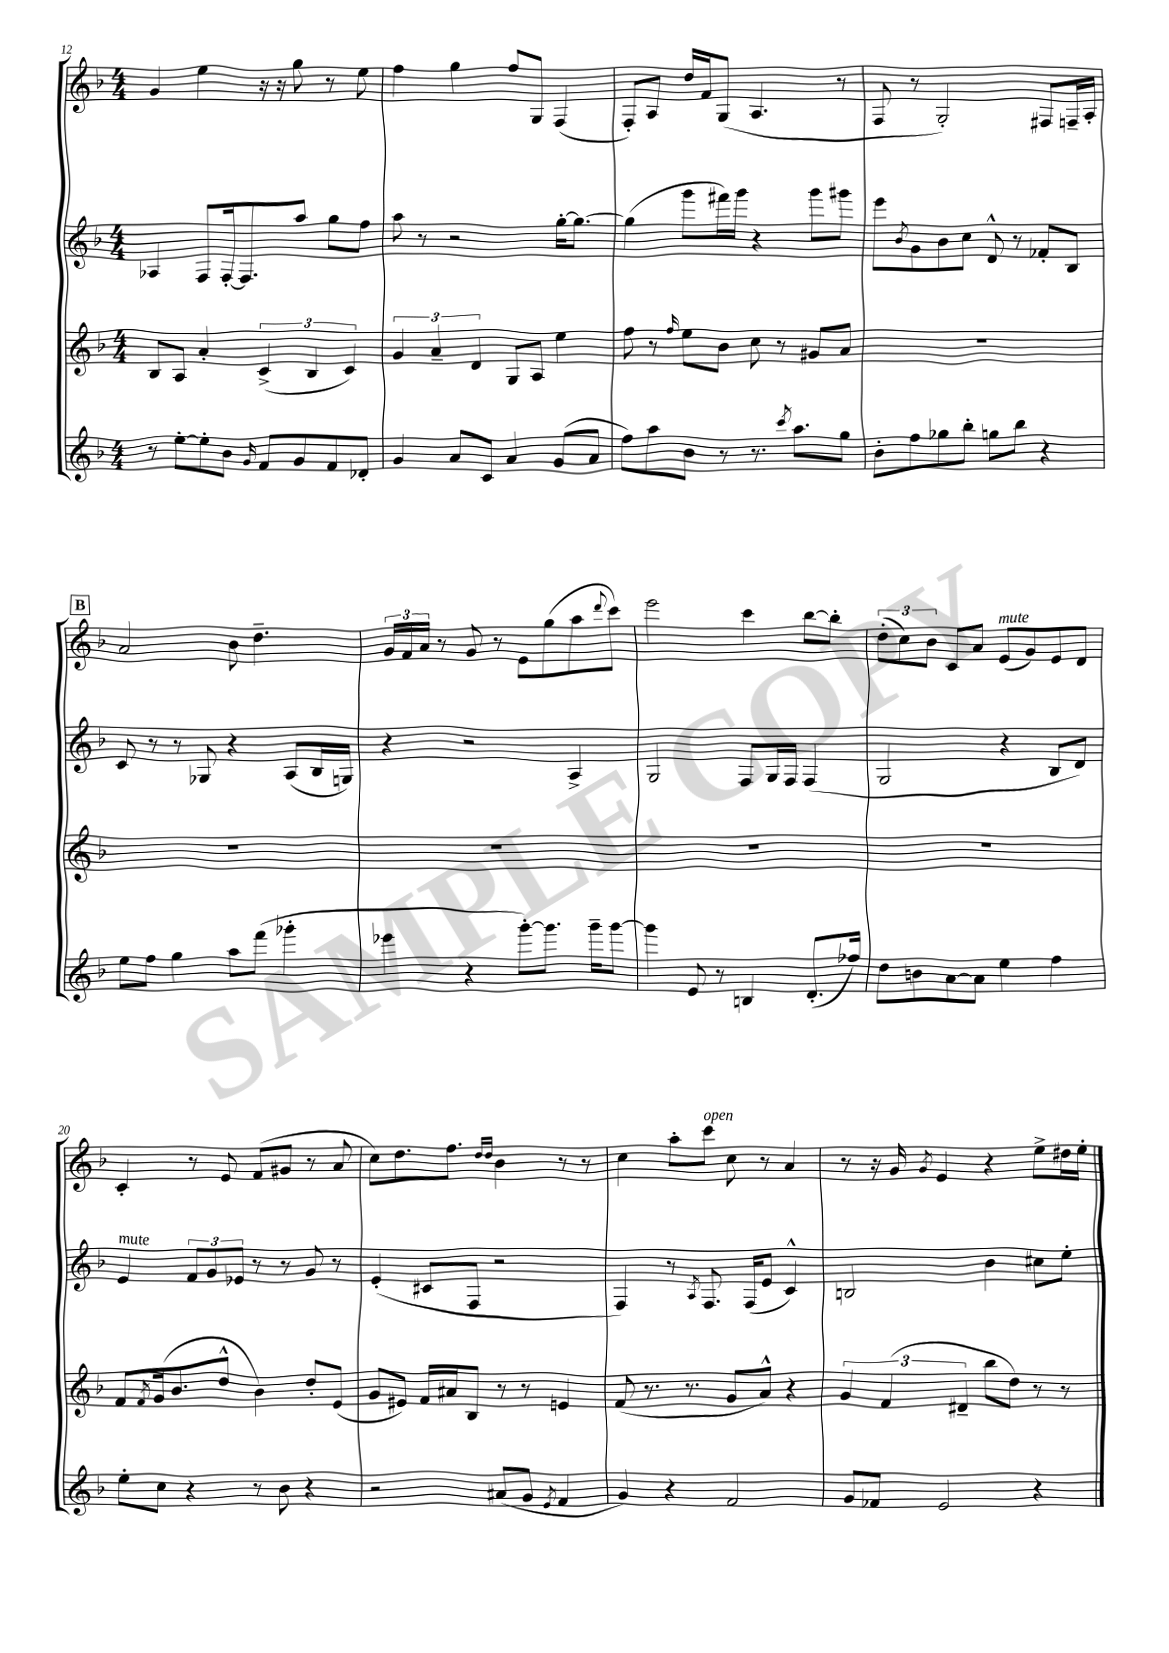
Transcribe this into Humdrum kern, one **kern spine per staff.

**kern	**kern	**kern	**kern
*part4	*part3	*part2	*part1
*staff4	*staff3	*staff2	*staff1
*clefG2	*clefG2	*clefG2	*clefG2
*k[b-]	*k[b-]	*k[b-]	*k[b-]
*M4/4	*M4/4	*M4/4	*M4/4
=12	=12	=12	=12
8r	8B-/L	4A-X/	4g/
[8ee'\L	8A/J	.	.
8ee'\]	4a'/	8F/L	4ee\
8b-\J	.	[16F'/k	.
.	.	8.F/]	.
16qqg/	.	.	.
8f/L	(6c^/	.	16r
.	.	.	16r
8g/	.	8aa/J	8gg\
.	6B-/	.	.
8f/	.	8gg\L	8r
.	6c/)	.	.
8d-X'/J	.	8ff\J	8ee\
=13	=13	=13	=13
4g/	6g/	8aa\	4ff\
.	.	8r	.
.	6a~/	.	.
8a/L	.	2r	4gg\
.	6d/	.	.
8c/J	.	.	.
4a/	8G/L	.	8ff/L
.	8A/J	.	8G/J
(8g/L	4ee\	[16gg'\KL	(4F/
.	.	8.gg\J_	.
8a/J	.	.	.
=14	=14	=14	=14
8ff\L)	8ff\	(4gg\]	8F'/L)
8aa\	8r	.	8A/J
.	16qqff/	.	.
8b-\J	8ee\L	8ggg\L	16dd/LL
.	.	.	16f/J
8r	8b-\J	16fff#X\L)	(8G/J
.	.	16ggg\JJ	.
8.r	8cc\	4r	4.A/
.	8r	.	.
8qccc/	.	.	.
8.aa\L	.	.	.
.	8g#X/L	8ggg\L	.
8gg\J	8a/J	8ggg#X\J	8r
=15	=15	=15	=15
8b-'\L	1r	8eee\L	8F/
.	.	8qb-/	.
8ff\	.	8g\	8r
8gg-X\	.	8b-\	2G'/)
8bb-'\J	.	8cc\J	.
8ggn\L	.	8d^^/	.
8bb-\J	.	8r	.
4r	.	8f-X'/L	8F#X/L
.	.	8B-/J	16Fn~/L
.	.	.	16A'/JJ
!!LO:LB:g=z
!!LO:REH:place=s1:t=B
=16	=16	=16	=16
8ee\L	1r	8c/	2a/
8ff\J	.	8r	.
4gg\	.	8r	.
.	.	8G-X/	.
8aa\L	.	4r	8b-\
(8fff\J	.	.	4.dd~\
4ggg-X'\	.	(8A/L	.
.	.	16B-/L	.
.	.	16Gn/JJ)	.
=17	=17	=17	=17
4eee-X\	1r	4r	24g/LL
.	.	.	24f/
.	.	.	24a/JJ
.	.	.	8r
4r	.	2r	8g/
.	.	.	8r
[8ggg'\L)	.	.	8e\L
8.ggg\J]	.	.	(8gg\
.	.	4A^/	8aa\
16ggg~\KL	.	.	.
.	.	.	8qqddd/
[8ggg\J	.	.	8ccc\J)
=18	=18	=18	=18
4ggg\]	1r	2G/	2eee\
8e/	.	.	.
8r	.	.	.
4Bn/	.	8F/L	4ccc\
.	.	16G/L	.
.	.	16F/JJ	.
(8.d'/L	.	(4F/	[8bb-\L
.	.	.	8bb-'\J]
16ff-X/Jk)	.	.	.
=19	=19	=19	=19
8dd\L	1r	2G/	(12dd'\L
.	.	.	12cc\)
8bn\	.	.	.
.	.	.	12b-\J
[8a\	.	.	8c/L
8a\J]	.	.	8a/J
!	!	!	!LO:TX:a:i:t=mute
4ee\	.	4r	(8e/L
.	.	.	8g/)
4ff\	.	8B-/L	8e/
.	.	8d/J)	8d/J
!!LO:LB:g=z
=20	=20	=20	=20
!	!	!LO:TX:a:i:t=mute	!
8ee'\L	8f/L	4e/	4c'/
.	8qf/	.	.
8cc\J	(16g/k	.	.
.	8.b-/	.	.
4r	.	12f/L	8r
.	.	12g/	.
.	8dd^^/J	.	8e/
.	.	12e-X/J	.
8r	4b-\)	8r	(8f/L
8b-\	.	8r	8g#X/J
4r	8dd'/L	8g/	8r
.	(8e/J	8r	8a/
=21	=21	=21	=21
2r	8g/L	(4e'/	8cc\L)
.	8e#X/J)	.	8.dd\
.	16f/LL	8c#X/L	.
.	16a#X/J	.	8.ff\J
.	8B-/J	8F/J	.
.	.	.	16qqdd/LL
.	.	.	16qqdd/JJ
(8a#X/L	8r	2r	4b-\
8g/J	8r	.	.
8qe/	.	.	.
4f/	4en/	.	8r
.	.	.	8r
=22	=22	=22	=22
4g/)	(8f/	4F/)	4cc\
.	8.r	.	.
4r	.	8r	8aa'\L
.	8.r	.	.
.	.	8qA/	.
!	!	!	!LO:TX:a:i:t=open
.	.	8.F/	8ccc\J
2f/	8g/L	.	8cc\
.	.	(16F/KL	.
.	8a^^/J)	8e/J	8r
.	4r	4c^^/)	4a/
=23	=23	=23	=23
8g/L	6g/	2Bn/	8r
8f-X/J	.	.	16r
.	(6f/	.	.
.	.	.	16g/
.	.	.	8qg/
2e/	.	.	4e/
.	6d#X~/	.	.
.	8bb-\L	4b-\	4r
.	8dd\J)	.	.
4r	8r	8cc#X\L	8ee^\L
.	8r	8ee'\J	16dd#X\L
.	.	.	16ee'\JJ
==	==	==	==
*-	*-	*-	*-
